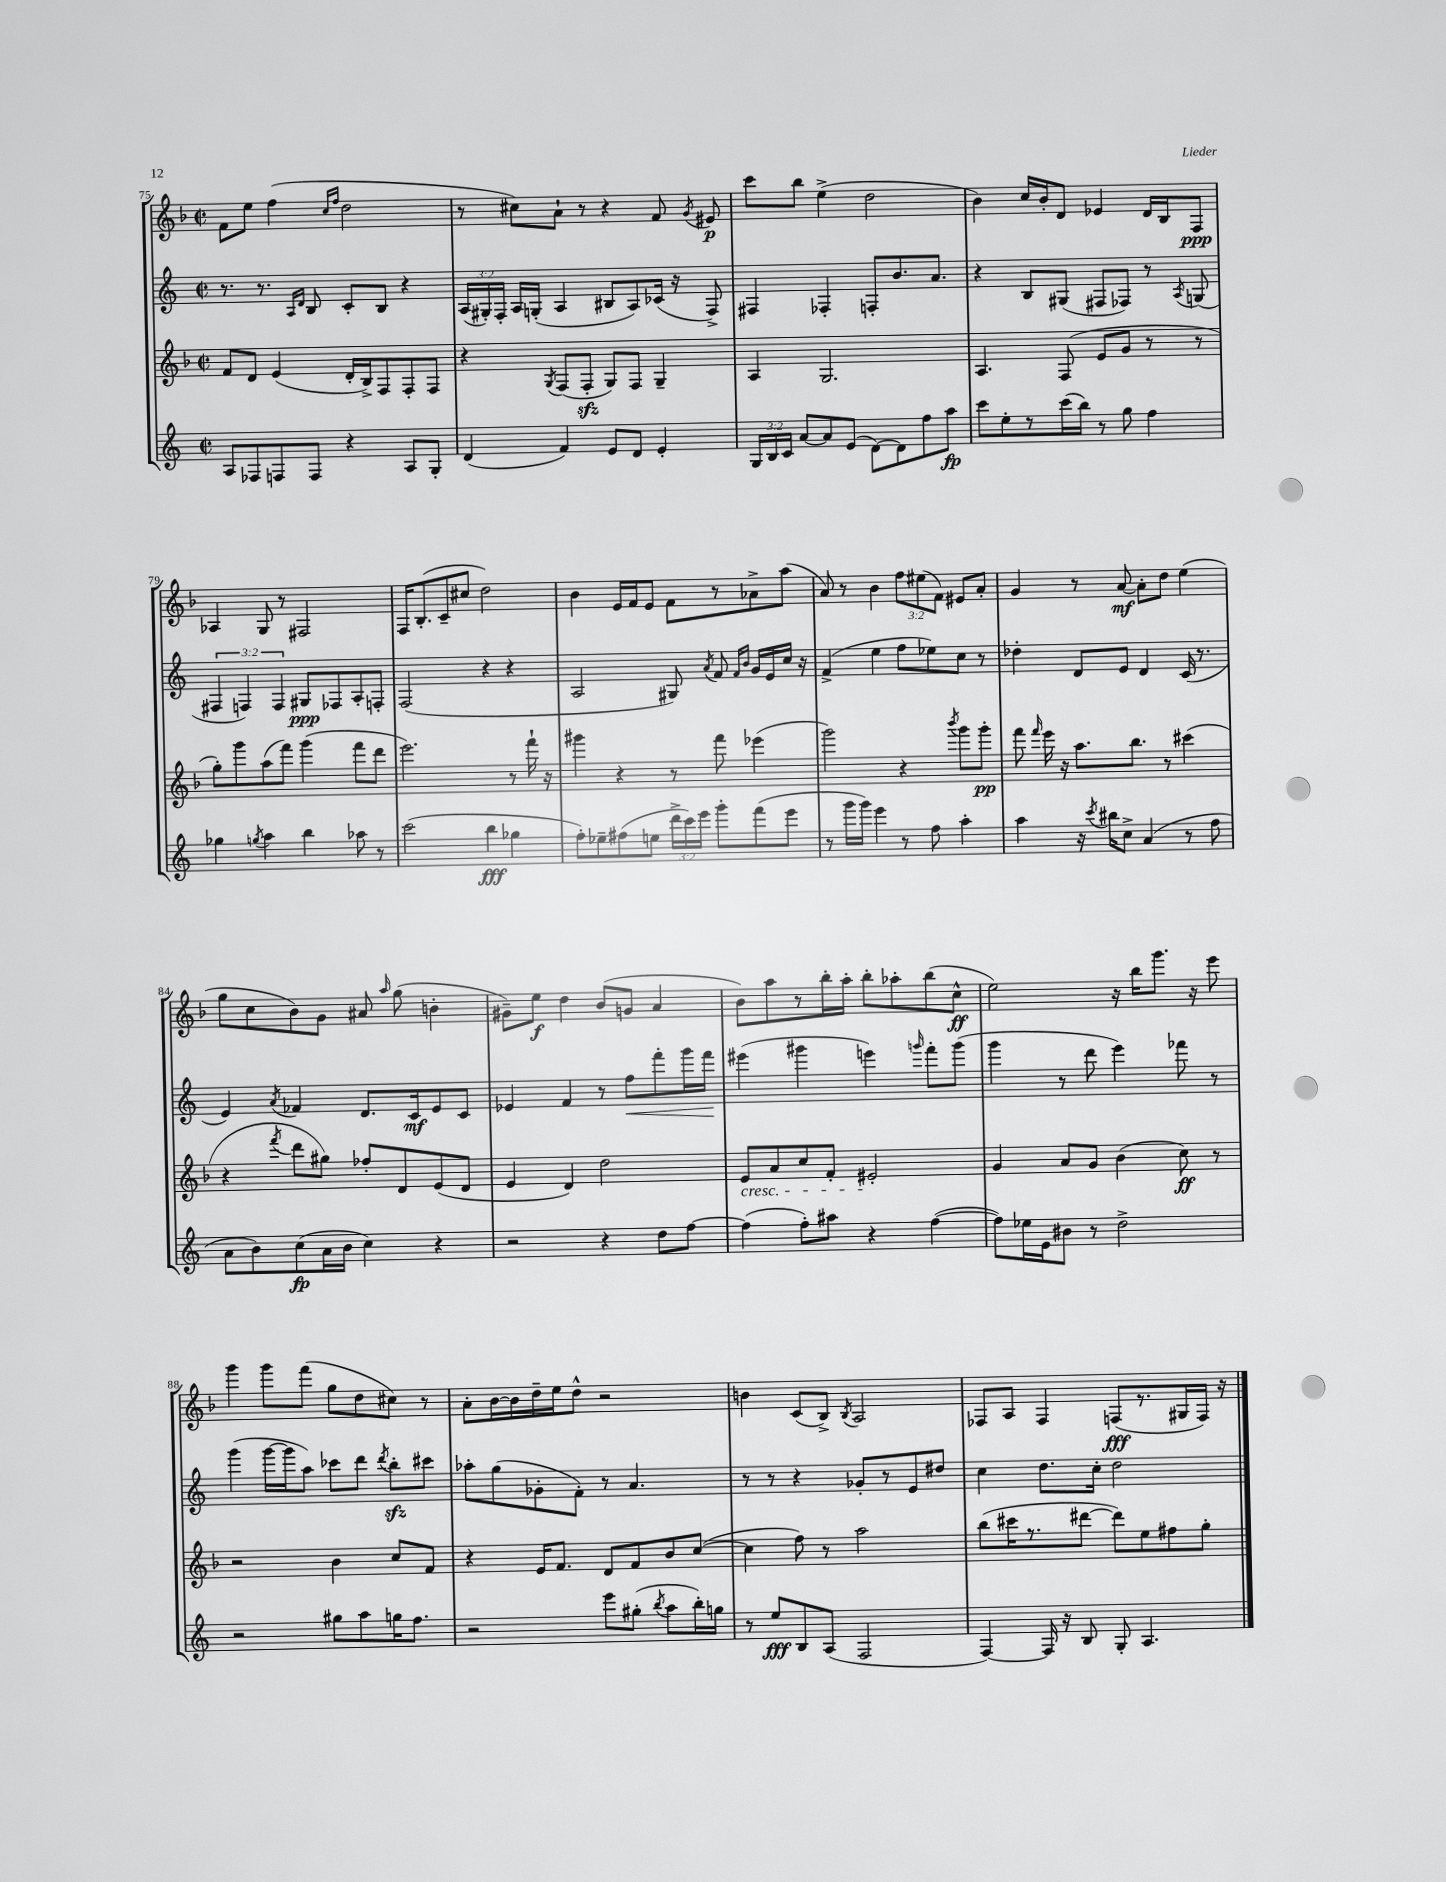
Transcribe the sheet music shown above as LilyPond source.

<<
\new StaffGroup <<
\new Staff = "s0" {
    \clef treble \key f \major \defaultTimeSignature \time 2/2 \override Staff.TupletNumber.text = #tuplet-number::calc-fraction-text
    \autoBeamOff f'8[ e''8] f''4( \grace { c''16[ f''16] } d''2 |
    r8 cis''8[) a'8]-! r8 r4 f'8 \acciaccatura { g'8 } eis'8\p |
    c'''8[ bes''8] e''4->( d''2 |
    bes'4) c''16[ bes'16-. d'8] ees'4 d'16[ bes16 f8]\ppp |
    aes4 g8 r8 fis2 |
    f16[ bes8.-.( c'8-- cis''8] d''2) |
    bes'4 e'16[ f'16 e'8] f'8[ r8 aes'8-> a''8]( |
    a'8) r8 bes'4 \tuplet 3/2 { f''8[ eis''8( f'8]) } eis'8[ a'8]-. |
    g'4 r8 a'8~\mf a'8[-. d''8] e''4( |
    g''8[ c''8 bes'8) g'8] ais'8 \grace { a''16 } g''8( b'4-. |
    gis'8[--) e''8]\f d''4 bes'8[( g'8] a'4 |
    bes'8[) a''8 r8 bes''16-. a''16]-. bes''8[-. aes''8-. bes''8( c''8]-^\ff |
    e''2) r16 bes''16[ g'''8.] r16 e'''8 |
    g'''4 g'''8[ f'''8]( g''8[ d''8 cis''8]) r8 |
    a'8[-. bes'16~ bes'16 d''16-- e''16 d''8]-^ r2 |
    b'4 c'8[( bes8]->) \acciaccatura { bes8 } a2 |
    fes8[ a8] fes4 f8[\fff( r8. gis16 f16]) r16 \bar "|." |
}
\new Staff = "s1" {
    \clef treble \key c \major \defaultTimeSignature \time 2/2 \override Staff.TupletNumber.text = #tuplet-number::calc-fraction-text
    \autoBeamOff r8. r8. \grace { a16[ d'16] } b8 c'8[-. b8] r4 |
    \tuplet 3/2 { a16[( gis16-.) f16]-. } a16[ g16]-.( a4 bis8[ a8) ces'16]( r16 f8->) |
    fis4 fes4-. f8[-. b'8. a'8.] |
    r4 b8[ gis8]( fis8[ fes8]) r8 \acciaccatura { a8 } g8( |
    \tuplet 3/2 { fis4 f4) f4 } gis8[\ppp fes8 a8-. f8]-. |
    f2( r4 r4 |
    a2 gis8) \acciaccatura { a'8 } f'8 \grace { f'16[ b'16] } g'16[ e'16 c''16] r16 |
    f'4->( e''4 f''8[ ees''8) c''8] r8 |
    des''4-. d'8[ e'8] d'4 c'16( r8. |
    e'4) \acciaccatura { a'8 } fes'4 d'8.[ c'16\mf e'8 c'8] |
    ees'4 f'4 r8 f''8[\< f'''8-. g'''16 f'''16]\! |
    eis'''4( gis'''4 e'''4) \grace { g'''16 } f'''8[-. g'''8]( |
    g'''4 r8 d'''8 e'''4) fes'''8 r8 |
    g'''4( g'''16[~ g'''16 a''8]) ces'''8[ d'''8] \acciaccatura { d'''8 } b''8[-.\sfz cis'''8] |
    aes''8[-. g''8( ges'8-. f'8]-.) r8 a'4. |
    r8 r8 r4 ges'8[-. r8 e'8 dis''8] |
    c''4 d''8.[ c''16]-. d''2 \bar "|." |
}
\new Staff = "s2" {
    \clef treble \key f \major \defaultTimeSignature \time 2/2
    \autoBeamOff f'8[ d'8] e'4( d'16[-. bes16->) f8 f8-. f8] |
    r4 \acciaccatura { g8 } f8[( f8]-.\sfz g8[) f8] g4-- |
    a4 g2. |
    a4. f8( e'8[ g'8] r8 r8 |
    g''8[-.) g'''8 a''8( f'''8]) g'''4( f'''8[ d'''8] |
    e'''2.) r8 f'''16-! r16 |
    gis'''4 r4 r8 f'''8 ees'''4( |
    g'''2) r4 \acciaccatura { bes'''8 } g'''8[ g'''8]-.\pp |
    f'''8 \grace { f'''16 } e'''16 r16 a''8.[ bes''8.] r8 cis'''4( |
    r4 \acciaccatura { f'''8 } d'''8[ gis''8]) fes''8[-. d'8 e'8( d'8] |
    e'4 d'4) d''2 |
    e'8[\cresc a'8 c''8 f'8]-. eis'2-.\! |
    g'4 a'8[ g'8] bes'4( c''8\ff) r8 |
    r2 bes'4 c''8[ f'8] |
    r4 e'16[ f'8.] d'8[ f'8 bes'8 c''8]~( |
    c''4 f''8) r8 a''2 |
    bes''8[( cis'''16 r8. dis'''8]~ dis'''8[) e''8 fis''8 g''8]-. \bar "|." |
}
\new Staff = "s3" {
    \clef treble \key c \major \defaultTimeSignature \time 2/2 \override Staff.TupletNumber.text = #tuplet-number::calc-fraction-text
    \autoBeamOff a8[ fes8 f8 f8] r4 a8[ g8]-. |
    d'4( f'4) e'8[ d'8] e'4-. |
    \tuplet 3/2 { g16[ b16 c'16] } a'8[~ a'8 e'8]( d'8[~) d'8 f''8 a''8]\fp |
    c'''8[ e''8-. r8 c'''16( b''16]) r8 g''8 f''4 |
    ges''4 \acciaccatura { g''8 } a''4 b''4 aes''8 r8 |
    c'''2( b''4\fff ges''4 |
    f''8[-.) ees''8-- fis''8( e''8] \tuplet 3/2 { d'''16[-> c'''16) e'''16] } g'''8[-. f'''8( e'''8] |
    r8 g'''16[ g'''16]) e'''4 r8 f''8 a''4-. |
    a''4 r16 \acciaccatura { c'''8 } bis''16[ c''8]-> a'4( r8 f''8 |
    a'8[ b'8) c''8\fp( a'16 b'16] c''4) r4 |
    r2 r4 d''8[ f''8]~ |
    f''4( f''8[-.) ais''8] r4 f''4~( |
    f''8[) ees''16 e'16 bis'8] r8 d''2-> |
    r2 gis''8[ a''8 g''16 f''8.] |
    r2 e'''8[ gis''8]-.( \acciaccatura { b''8 } a''8[ b''16-.) g''16] |
    r8 e''8[\fff b8 a8]( f2 |
    f4~) f16 r16 b8 g8-. a4. \bar "|." |
}
>>
>>
\layout { \context { \Score currentBarNumber = #75 } }
